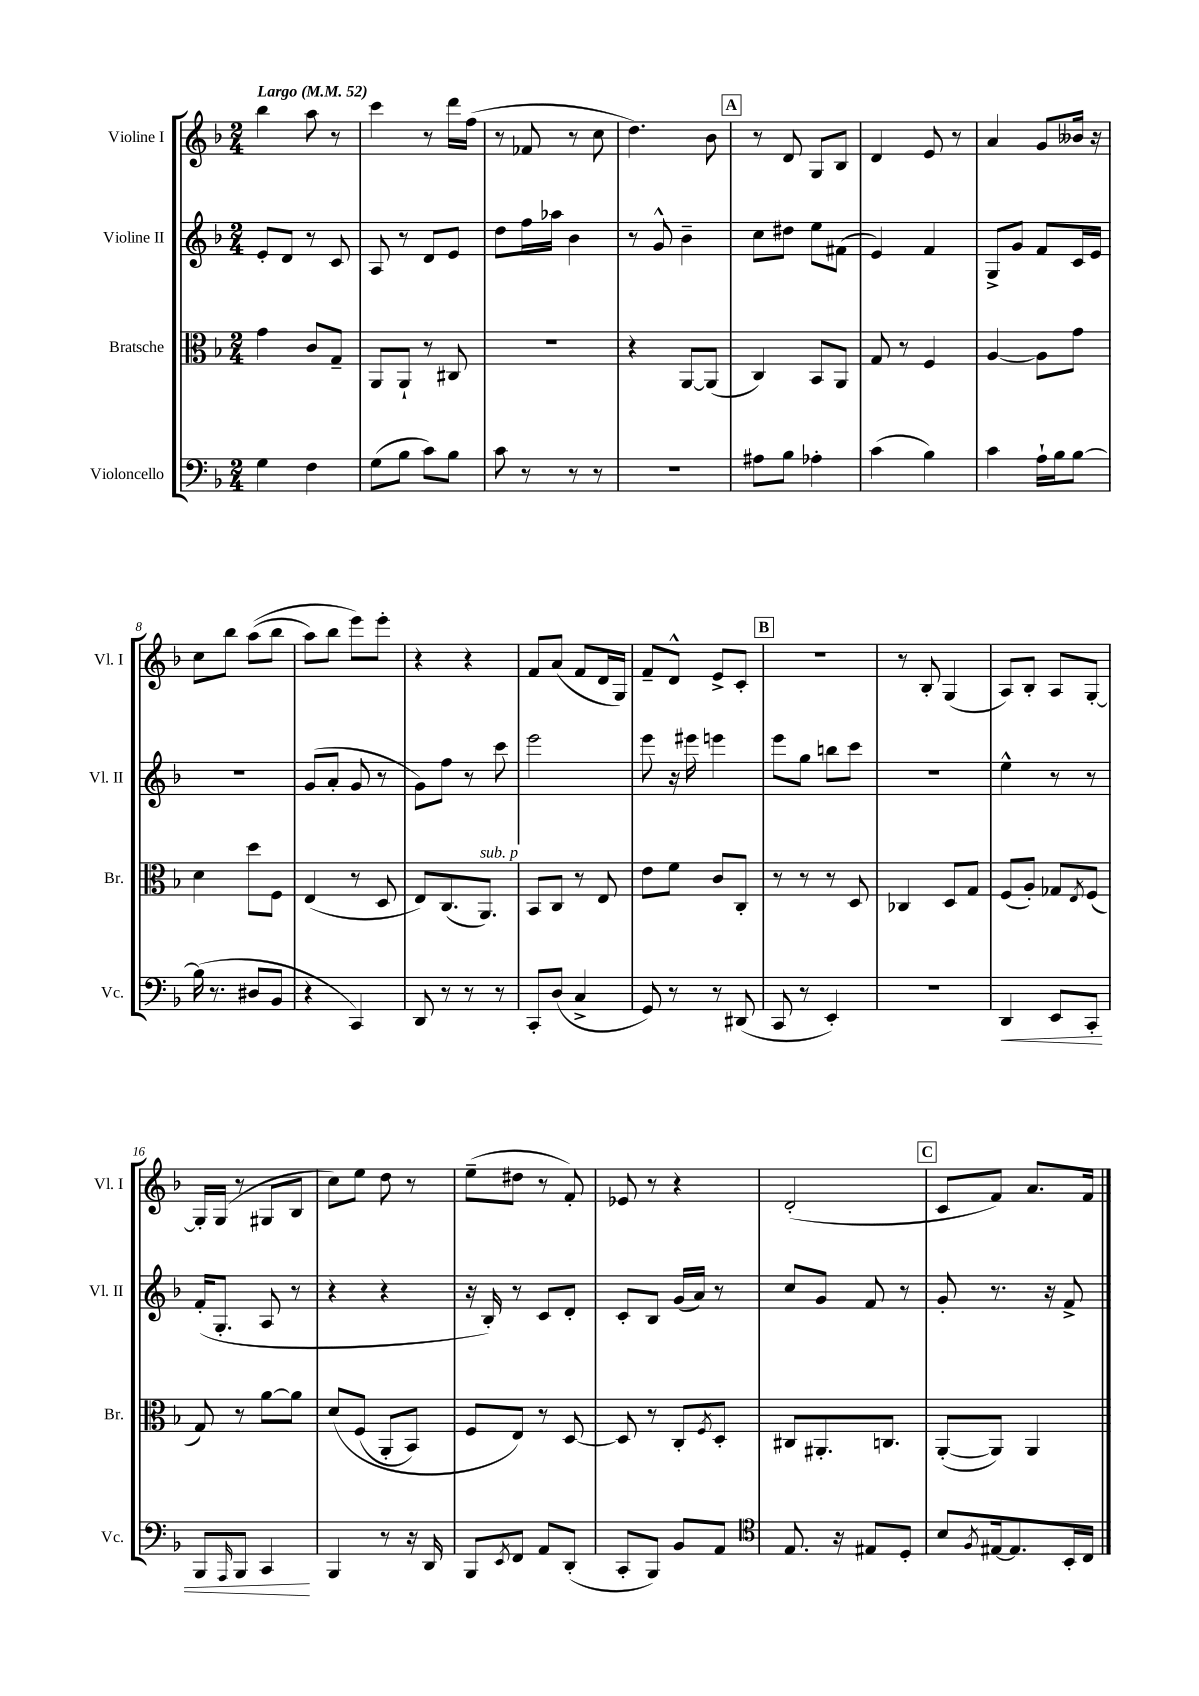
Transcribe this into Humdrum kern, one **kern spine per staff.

**kern	**kern	**kern	**kern
*staff4	*staff3	*staff2	*staff1
*clefF4	*clefC3	*clefG2	*clefG2
*k[b-]	*k[b-]	*k[b-]	*k[b-]
*M2/4	*M2/4	*M2/4	*M2/4
*MM52	*MM52	*MM52	*MM52
4G	4g	8e'	4bb-
.	.	8d	.
4F	8c	8r	8aa
.	8G~	8c	8r
=	=	=	=
(8G	8AA	8A	4ccc
8B-	8AA`	8r	.
8c)	8r	8d	8r
8B-	8C#	8e	16ddd
.	.	.	(16ff
=	=	=	=
8c	2r	8dd	8r
8r	.	16ff	8f-
.	.	16aa-	.
8r	.	4b-	8r
8r	.	.	8cc
=	=	=	=
2r	4r	8r	4.dd)
.	.	8g^^	.
.	[8AA	4b-~	.
.	(8AA]	.	8b-
=	=	=	=
8A#	4C)	8cc	8r
8B-	.	8dd#	8d
4A-'	8BB-	8ee	8G
.	8AA	(8f#	8B-
=	=	=	=
(4c	8G	4e)	4d
.	8r	.	.
4B-)	4F	4f	8e
.	.	.	8r
=	=	=	=
4c	[4A	8G^	4a
.	.	8g	.
16A`	8A]	8f	8g
16B-	.	.	.
[8B-	8g	16c	16b--
.	.	16e	16r
=	=	=	=
(16B-]	4d	2r	8cc
8.r	.	.	.
.	.	.	8bb-
8D#	8dd	.	&((8aa
8BB-	8F	.	8bb-
=	=	=	=
4r	(4E	(8g	8aa)
.	.	8a'	8bb-
4CC)	8r	8g	8eee&)
.	8D	8r	8eee'
=	=	=	=
8DD	8E)	8g)	4r
8r	(8.C	8ff	.
8r	.	8r	4r
.	8.AA)	.	.
8r	.	8ccc	.
=	=	=	=
8CC'	8BB-	2eee	8f
(8D	8C	.	(8a
4C^	8r	.	8f
.	8E	.	16d
.	.	.	16G)
=	=	=	=
8GG)	8e	8eee	8f~
8r	8f	16r	8d^^
.	.	16eee#	.
8r	8c	4eee	8e^
(8DD#	8C'	.	8c'
=	=	=	=
8CC	8r	8eee	2r
8r	8r	8gg	.
4EE')	8r	8bb	.
.	8D	8ccc	.
=	=	=	=
2r	4C-	2r	8r
.	.	.	8B-'
.	8D	.	(4G
.	8G	.	.
=	=	=	=
4DD	(8F	4ee^^	8A)
.	8A')	.	8B-'
8EE	8G-	8r	8A
.	8qE	.	.
8CC'	(8F	8r	[8G'
=	=	=	=
8BBB-	8G)	(16f'	16G']
.	.	8.G'	(16G
16qqAAA	.	.	.
8BBB-	8r	.	8r
4CC	[8a	8A	8G#
.	8a]	8r	8B-
=	=	=	=
4BBB-	&(8d	4r	8cc)
.	(8F	.	8ee
8r	8AA'	4r	8dd
16r	8BB-)	.	8r
16DD	.	.	.
=	=	=	=
8BBB-	8F	16r	(8ee~
.	.	16B-')	.
8qEE	.	.	.
8FF	8E&)	8r	8dd#
8AA	8r	8c	8r
(8DD'	[8D	8d'	8f')
=	=	=	=
8CC'	8D]	8c'	8e-
8BBB-)	8r	8B-	8r
8BB-	8C'	(16g	4r
.	.	16a)	.
.	8qF	.	.
8AA	8D'	8r	.
=	=	=	=
*clefC4	*	*	*
8.E	8C#	8cc	(2d'
.	8.AA#'	8g	.
16r	.	.	.
8E#	.	8f	.
.	8.C	.	.
8D'	.	8r	.
=	=	=	=
8B-	([8AA'	8g'	8c
8qF	.	.	.
[16E#	8AA])	8.r	8f)
8.E#]	.	.	.
.	4AA	.	8.a
.	.	16r	.
16BB-'	.	8f^	.
16C	.	.	16f
==	==	==	==
*-	*-	*-	*-
